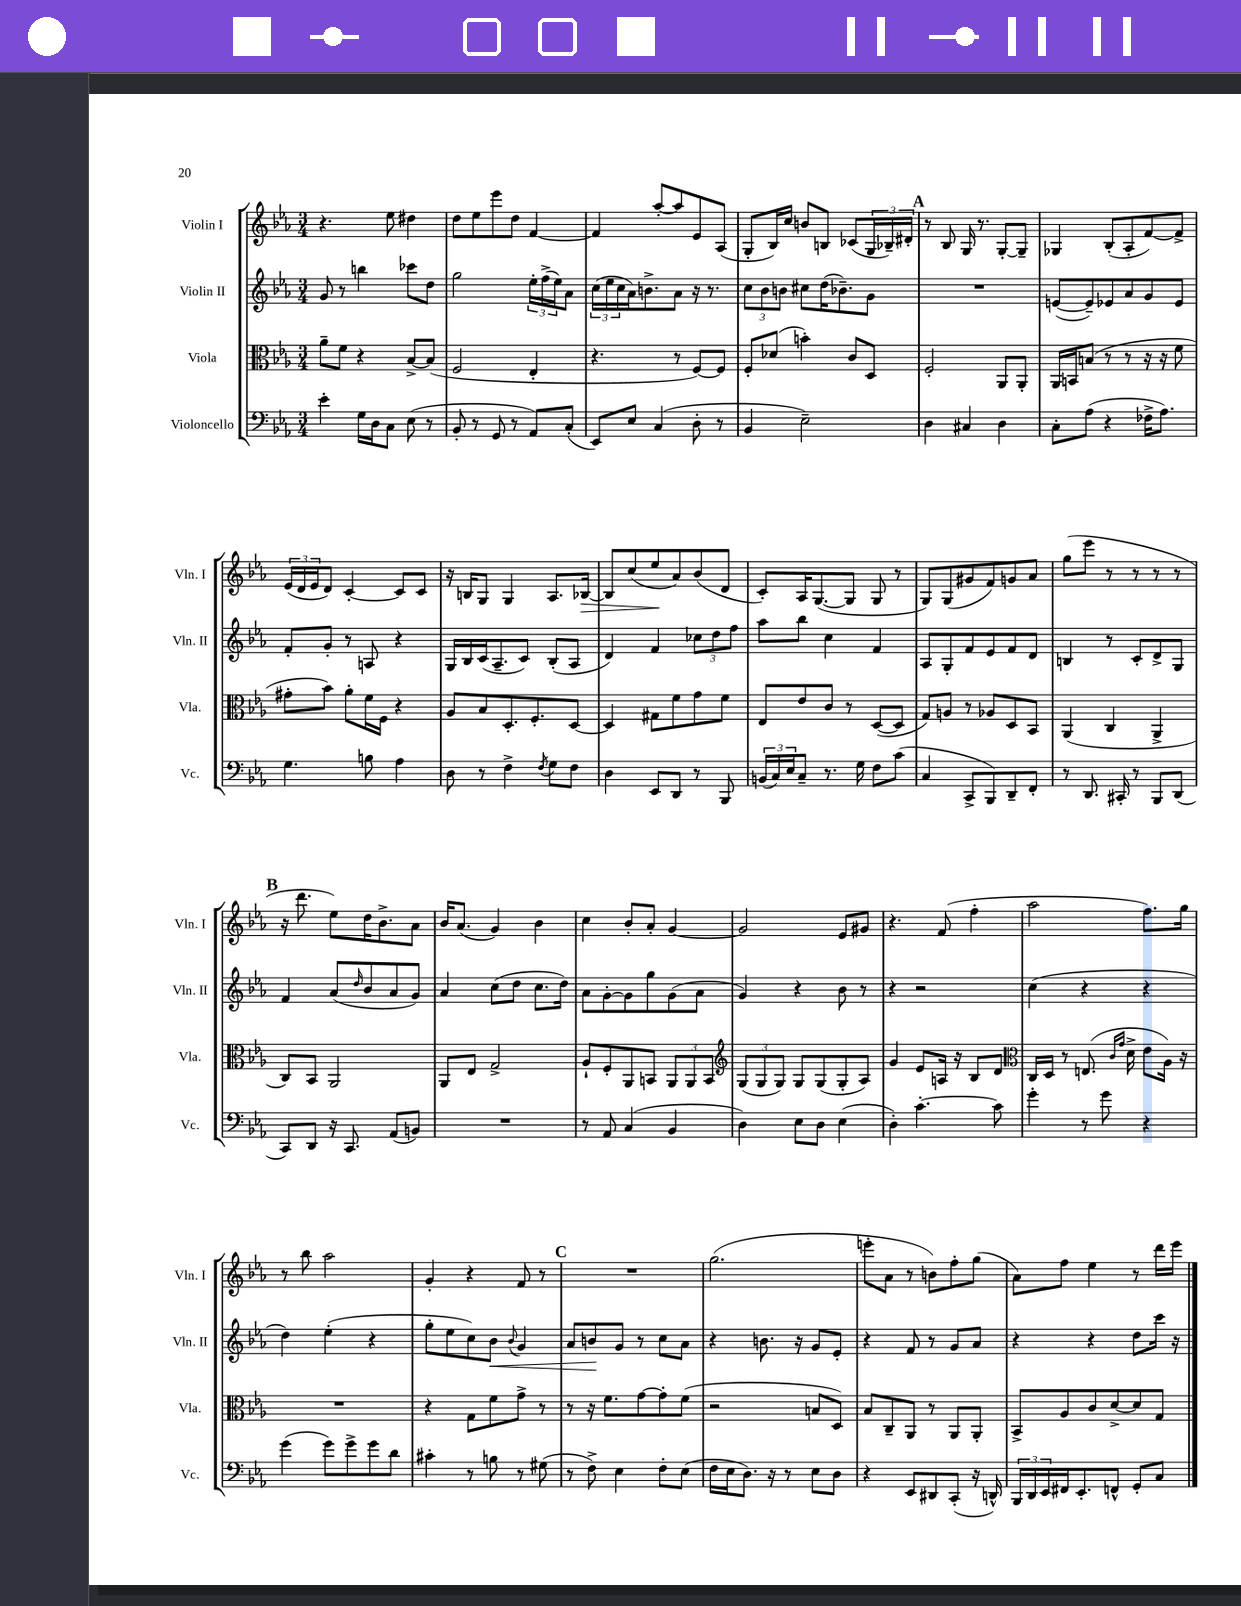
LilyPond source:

<<
\new StaffGroup <<
\new Staff = "s0" \with { instrumentName = "Violin I" shortInstrumentName = "Vln. I" } {
    \clef treble \key ees \major \numericTimeSignature \time 3/4
    r4. ees''8 dis''4 |
    d''8 ees''8 ees'''8 d''8 f'4~ |
    f'4 aes''8~-. aes''8 ees'8 aes8( |
    g8-. bes16) c''16 b'8 b8 ces'8( \tuplet 3/2 { g16 bes16--) dis'16-. } |
    \mark \markup { \bold "A" } r8 bes8 g16 r8. g8~-. g8-- |
    ges4 bes8-.( aes8-. f'8~) f'8-> |
    \tuplet 3/2 { ees'16( d'16 ees'16 } d'8) c'4~-. c'8 c'8 |
    r16 b16 g8 g4 aes8. bes16~\> |
    bes8 c''8( ees''8\! aes'8) bes'8( d'8 |
    c'8-.) aes16 g8.~( g8 g8 r8 |
    g8) g8( gis'8 f'8) g'8 aes'8 |
    g''8( ees'''8 r8 r8 r8 r8 |
    \mark \markup { \bold "B" } r16 d'''8. ees''8) d''16 bes'8.-> aes'8 |
    bes'16 aes'8.( g'4) bes'4 |
    c''4 bes'8-. aes'8-. g'4~ |
    g'2 ees'8 gis'8 |
    r4. f'8( f''4-. |
    aes''2 f''8.) g''16 |
    r8 bes''8 aes''2 |
    g'4-. r4 f'8 r8 |
    \mark \markup { \bold "C" } R2. |
    g''2.( |
    e'''8-. aes'8 r8 b'8) f''8-. g''8( |
    aes'8) f''8 ees''4 r8 d'''16 ees'''16 \bar "|." |
}
\new Staff = "s1" \with { instrumentName = "Violin II" shortInstrumentName = "Vln. II" } {
    \clef treble \key ees \major \numericTimeSignature \time 3/4
    g'8 r8 b''4 ces'''8 d''8 |
    g''2 \tuplet 3/2 { ees''16-. f''16->( ees''16) } aes'8 |
    \tuplet 3/2 { c''16( ees''16 c''16 } aes'16) b'8.-> aes'8 r16 r8. |
    \tuplet 3/2 { c''8 bes'8 b'8 } cis''8 d''16( bes'8.--) g'8 |
    \mark \markup { \bold "A" } R2. |
    e'8~( e'8--) ees'8 aes'8 g'8 ees'8 |
    f'8-. g'8-. r8 a8 r4 |
    g16 bes16 c'16( aes8.-- c'8) bes8-.( aes8 |
    d'4) f'4 \tuplet 3/2 { ces''8 d''8 f''8 } |
    aes''8 bes''8 c''4 f'4 |
    aes8 g8-. f'8 ees'8 f'8 d'8 |
    b4 r8 c'8-. d'8-> g8 |
    \mark \markup { \bold "B" } f'4 aes'8( \grace { d''16 } bes'8 aes'8 g'8) |
    aes'4 c''8( d''8 c''8. d''16) |
    aes'8 g'8~-. g'8 g''8 g'8( aes'8 |
    g'4) r4 bes'8 r8 |
    r4 r2 |
    c''4( r4 r4 |
    d''4) ees''4-.( r4 |
    g''8-. ees''8 c''8) bes'8\< \appoggiatura { bes'8 } g'4 |
    \mark \markup { \bold "C" } aes'8 b'8\! g'8 r8 c''8 aes'8 |
    r4 b'8. r16 g'8 ees'8-. |
    r4 f'8 r8 g'8 aes'8 |
    r4 r4 d''8 c'''16 r16 \bar "|." |
}
\new Staff = "s2" \with { instrumentName = "Viola" shortInstrumentName = "Vla." } {
    \clef alto \key ees \major \numericTimeSignature \time 3/4
    aes'8-- f'8 r4 bes8~-> bes8( |
    f2 ees4-. |
    r4. r8 f8~) f8 |
    f8-. des'8( b'4-.) c'8 d8 |
    \mark \markup { \bold "A" } f2-. aes,8 aes,8-. |
    aes,16 b,16 b8( r8 r8 r16 r16 f'8 |
    gis'8-. bes'8) aes'8-. f'16 f16 r4 |
    aes8 bes8 d8.-. f8.-. d8~ |
    d4 gis8 f'8 g'8 f'8 |
    ees8 ees'8 c'8 r8 d8~( d8 |
    g8) a8 r8 aes8 d8 bes,8 |
    aes,4( c4 aes,4-> |
    \mark \markup { \bold "B" } c8) bes,8 aes,2 |
    aes,8 ees8 g2-> |
    aes8-! f8-. aes,8 b,8 \tuplet 3/2 { aes,8 aes,8 b,8 } |
    \clef treble \tuplet 3/2 { g8( g8 g8) } g8 g8( g8-. aes8) |
    g'4 ees'8 a16 r16 bes8 d'8 |
    \clef alto c16 d16 r8 e8.( \grace { c'16 g'16 } d'16-> ees'8 aes16) r16 |
    R2. |
    r4 g8 f'8 g'8-> r8 |
    \mark \markup { \bold "C" } r8 r16 f'8. g'8~ g'8-. f'8( |
    r2 b8 d8) |
    bes8 c8-- aes,8 r8 aes,8 aes,8-. |
    bes,8-> aes8 c'8 d'8~-> d'8 g8 \bar "|." |
}
\new Staff = "s3" \with { instrumentName = "Violoncello" shortInstrumentName = "Vc." } {
    \clef bass \key ees \major \numericTimeSignature \time 3/4
    ees'4-. g16 d16 c8 ees8( r8 |
    bes,8-. r8 g,8 r8 aes,8) c8-.( |
    ees,8) ees8 c4( d8-. r8 |
    bes,4 ees2--) |
    \mark \markup { \bold "A" } d4 cis4 d4 |
    c8-. aes8( r4 fes16-> aes8.) |
    g4. b8 aes4 |
    d8 r8 f4-> \acciaccatura { f8 } g8 f8 |
    d4 ees,8 d,8 r8 bes,,8 |
    \tuplet 3/2 { b,16( c16) ees16 } c8-- r8. g16 f8 c'8( |
    c4 c,8-> bes,,8) d,8-- f,8-. |
    r8 d,8. cis,16-. r8 bes,,8 d,8( |
    \mark \markup { \bold "B" } c,8) d,8 r16 c,8. aes,8( b,8) |
    R2. |
    r8 aes,8 c4( bes,4 |
    d4) ees8 d8 ees4( |
    d4-.) c'4.~-. c'8 |
    g'4-. r8 g'8 r4 |
    g'4( g'8) g'8-> g'8 d'8 |
    cis'4-. r8 b8 r8 gis8( |
    \mark \markup { \bold "C" } r8 f8->) ees4 f8-. ees8( |
    f16 ees16 d8.) r16 r8 ees8 d8 |
    r4 ees,8 dis,8 c,8-.( r16 d,16-^) |
    \tuplet 3/2 { bes,,16 d,16 ees,16 } fis,16 ees,8.-. f,8-^ g,8-. c8 \bar "|." |
}
>>
>>
\layout { \context { \Score \remove "Bar_number_engraver" } }
